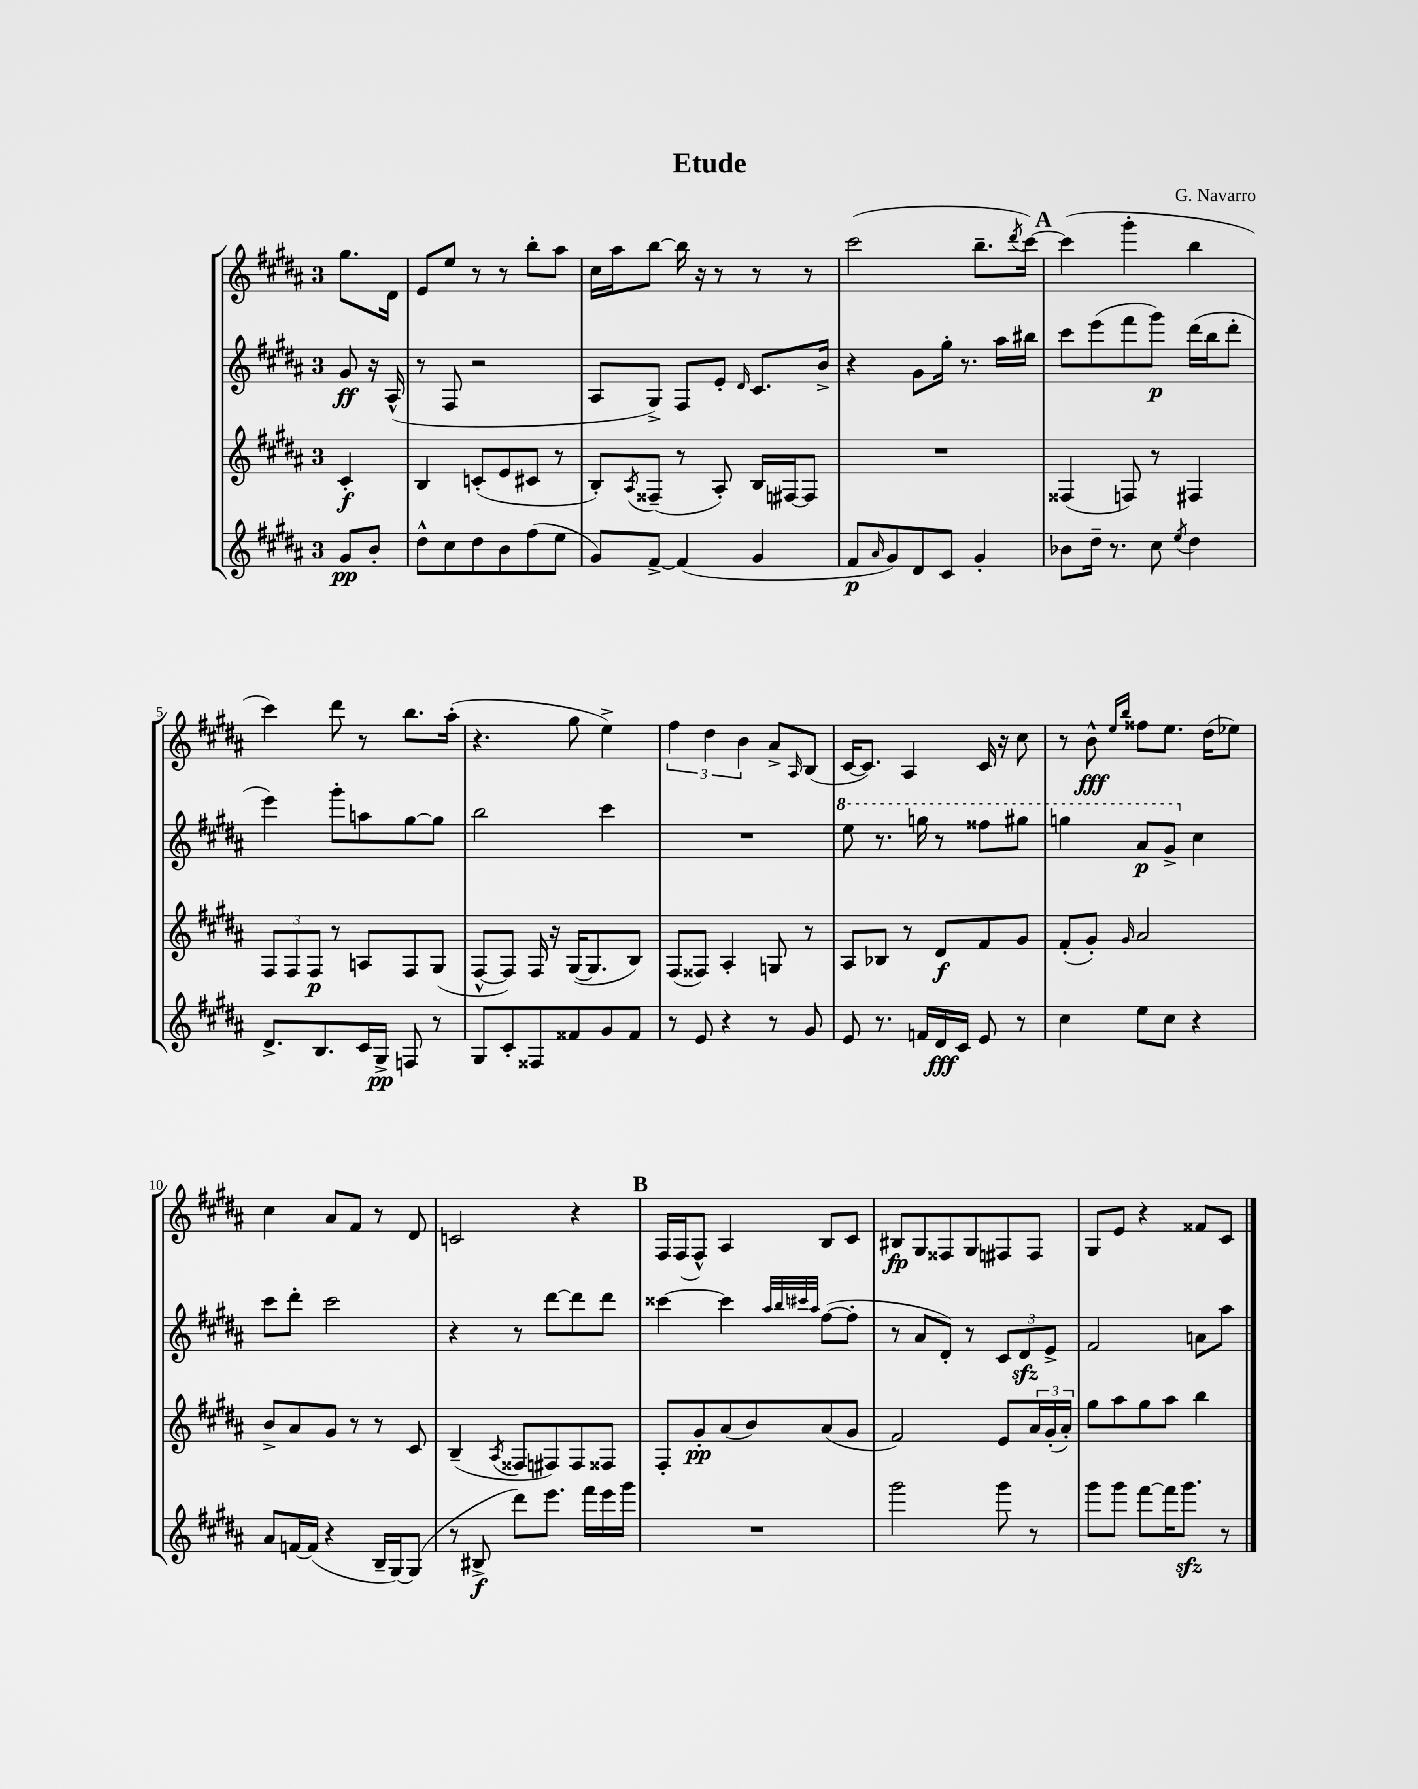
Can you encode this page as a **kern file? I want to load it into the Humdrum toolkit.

**kern	**dynam	**kern	**dynam	**kern	**dynam	**kern	**dynam
*part4	*part4	*part3	*part3	*part2	*part2	*part1	*part1
*staff4	*staff4	*staff3	*staff3	*staff2	*staff2	*staff1	*staff1
*clefG2	*	*clefG2	*	*clefG2	*	*clefG2	*
*k[f#c#g#d#a#]	*	*k[f#c#g#d#a#]	*	*k[f#c#g#d#a#]	*	*k[f#c#g#d#a#]	*
*M3/4	*	*M3/4	*	*M3/4	*	*M3/4	*
=	=	=	=	=	=	=	=
8g#/L	pp	4c#'/	f	8g#/	ff	8.gg#\L	.
8b'/J	.	.	.	16r	.	.	.
.	.	.	.	(16A#^^/	.	16d#\Jk	.
=1	=1	=1	=1	=1	=1	=1	=1
8dd#^^\L	.	4B/	.	8r	.	8e/L	.
8cc#\	.	.	.	8F#/	.	8ee/J	.
8dd#\	.	(8cn'/L	.	2r	.	8r	.
8b\	.	8e/	.	.	.	8r	.
(8ff#\	.	8c#X/J	.	.	.	8bb'\L	.
8ee\J	.	8r	.	.	.	8aa#\J	.
=2	=2	=2	=2	=2	=2	=2	=2
8g#/L)	.	8B'/L)	.	8A#/L	.	16cc#\LL	.
.	.	.	.	.	.	16aa#\J	.
.	.	8qA#/	.	.	.	.	.
[8f#^/J	.	(8F##X~/J	.	8G#^/J)	.	[8bb\J	.
(4f#/]	.	8r	.	8F#/L	.	16bb\]	.
.	.	.	.	.	.	16r	.
.	.	8A#'/)	.	8e'/J	.	8r	.
.	.	.	.	16qqd#/	.	.	.
4g#/	.	16B/LL	.	8.c#/L	.	8r	.
.	.	[16F#X/J	.	.	.	.	.
.	.	8F#/J]	.	.	.	8r	.
.	.	.	.	16b^/Jk	.	.	.
=3	=3	=3	=3	=3	=3	=3	=3
8f#/L	p	2.r	.	4r	.	(2ccc#\	.
16qqa#/	.	.	.	.	.	.	.
8g#/)	.	.	.	.	.	.	.
8d#/	.	.	.	8g#\L	.	.	.
8c#/J	.	.	.	16gg#'\Jk	.	.	.
.	.	.	.	8.r	.	.	.
4g#'/	.	.	.	.	.	8.bb~\L	.
.	.	.	.	16aa#\LL	.	.	.
.	.	.	.	.	.	8qddd#/	.
.	.	.	.	16bb#X\JJ	.	[16ccc#\Jk)	.
!!LO:REH:place=s1:t=A
=4	=4	=4	=4	=4	=4	=4	=4
8b-X\L	.	(4F##X/	.	8ccc#\L	.	(4ccc#\]	.
16dd#~\Jk	.	.	.	(8eee\	.	.	.
8.r	.	.	.	.	.	.	.
.	.	8Fn/)	.	8fff#\	.	4ggg#'\	.
8cc#\	.	8r	.	8ggg#\J)	p	.	.
8qee/	.	.	.	.	.	.	.
4dd#\	.	4F#X/	.	(16ddd#\LL	.	4bb\	.
.	.	.	.	16bb\J	.	.	.
.	.	.	.	8ddd#'\J	.	.	.
!!LO:LB:g=z
=5	=5	=5	=5	=5	=5	=5	=5
8.d#^/L	.	12F#/L	.	4eee\)	.	4ccc#\)	.
.	.	12F#/	.	.	.	.	.
.	.	12F#/J	p	.	.	.	.
8.B/	.	.	.	.	.	.	.
.	.	8r	.	8ggg#'\L	.	8ddd#\	.
16c#/L	.	8An/L	.	8aan\	.	8r	.
16G#^/JJ	pp	.	.	.	.	.	.
8Fn/	.	8F#/	.	[8gg#\	.	8.bb\L	.
8r	.	(8G#/J	.	8gg#\J]	.	.	.
.	.	.	.	.	.	(16aa#'\Jk	.
=6	=6	=6	=6	=6	=6	=6	=6
8G#/L	.	[8F#^^/L	.	2bb\	.	4.r	.
8c#'/	.	8F#/J])	.	.	.	.	.
8F##X/	.	16F#/	.	.	.	.	.
.	.	16r	.	.	.	.	.
8f##X/	.	([16G#/KL	.	.	.	8gg#\	.
.	.	8.G#/]	.	.	.	.	.
8g#/	.	.	.	4ccc#\	.	4ee^\)	.
8f##/J	.	8B/J)	.	.	.	.	.
=7	=7	=7	=7	=7	=7	=7	=7
8r	.	(8F#/L	.	2.r	.	6ff#\	.
8e/	.	8F##X/J)	.	.	.	.	.
.	.	.	.	.	.	6dd#\	.
4r	.	4A#'/	.	.	.	.	.
.	.	.	.	.	.	6b\	.
8r	.	8Gn/	.	.	.	8a#^/L	.
.	.	.	.	.	.	16qqA#/	.
8g#/	.	8r	.	.	.	(8B/J	.
=8	=8	=8	=8	=8	=8	=8	=8
*	*	*	*	*8va	*	*	*
8e/	.	8A#/L	.	8eee\	.	[16c#/KL	.
.	.	.	.	.	.	8.c#/J])	.
8.r	.	8B-X/J	.	8.r	.	.	.
.	.	8r	.	.	.	4A#/	.
16fn/LL	.	.	.	16gggn\	.	.	.
16d#/	fff	8d#/L	f	8r	.	.	.
16c#/JJ	.	.	.	.	.	.	.
8e/	.	8f#/	.	8fff##X\L	.	16c#/	.
.	.	.	.	.	.	16r	.
8r	.	8g#/J	.	8ggg#X\J	.	8cc#\	.
=9	=9	=9	=9	=9	=9	=9	=9
4cc#\	.	(8f#'/L	.	4gggn\	.	8r	.
.	.	8g#'/J)	.	.	.	8b^^\	fff
.	.	.	.	.	.	16qqee/LL	.
.	.	16qqg#/	.	.	.	16qqbb/JJ	.
8ee\L	.	2a#/	.	8aa#/L	p	8ff##X\L	.
8cc#\J	.	.	.	8gg#^/J	.	8.ee\J	.
*	*	*	*	*X8va	*	*	*
4r	.	.	.	4cc#\	.	.	.
.	.	.	.	.	.	(16dd#\KL	.
.	.	.	.	.	.	8ee-X\J)	.
!!LO:LB:g=z
=10	=10	=10	=10	=10	=10	=10	=10
8a#/L	.	8b^/L	.	8ccc#\L	.	4cc#\	.
[16fn/L	.	8a#/	.	8ddd#'\J	.	.	.
(16f/JJ]	.	.	.	.	.	.	.
4r	.	8g#/J	.	2ccc#\	.	8a#/L	.
.	.	8r	.	.	.	8f#/J	.
16B~/LL	.	8r	.	.	.	8r	.
[16G#/J)	.	.	.	.	.	.	.
(8G#/J]	.	8c#/	.	.	.	8d#/	.
=11	=11	=11	=11	=11	=11	=11	=11
8r	.	(4B~/	.	4r	.	2cn/	.
8B#X^/	f	.	.	.	.	.	.
.	.	8qA#/	.	.	.	.	.
8ddd#\L)	.	8F##X/L	.	8r	.	.	.
8.eee\J	.	8F#X/)	.	[8ddd#\L	.	.	.
.	.	8F#/	.	8ddd#\]	.	4r	.
16fff#\LL	.	.	.	.	.	.	.
16eee\	.	8F##X/J	.	8ddd#\J	.	.	.
16ggg#\JJ	.	.	.	.	.	.	.
!!LO:REH:place=s1:t=B
=12	=12	=12	=12	=12	=12	=12	=12
2.r	.	8F#'/L	.	[4ccc##X\	.	16F#/LL	.
.	.	.	.	.	.	(16F#/J	.
.	.	8g#'/	pp	.	.	8F#^^/J)	.
.	.	(8a#/	.	4ccc##\]	.	4A#/	.
.	.	8b/)	.	.	.	.	.
.	.	.	.	32qqaa#/LLL	.	.	.
.	.	.	.	32qqbb/	.	.	.
.	.	.	.	32qqccc#X/	.	.	.
.	.	.	.	32qqaa#/JJJ	.	.	.
.	.	(8a#/	.	([8ff#\L	.	8B/L	.
.	.	8g#/J	.	8ff#'\J]	.	8c#/J	.
=13	=13	=13	=13	=13	=13	=13	=13
2ggg#\	.	2f#/)	.	8r	.	8B#X/L	fp
.	.	.	.	8a#/L	.	8G#/	.
.	.	.	.	8d#'/J)	.	8F##X/	.
.	.	.	.	8r	.	8G#/	.
8ggg#\	.	8e/L	.	12c#/L	.	8F#X/	.
.	.	.	.	12d#zz/	.	.	.
8r	.	24a#/L	.	.	.	8F#/J	.
.	.	(24g#'/	.	12e^/J	.	.	.
.	.	24a#'/JJ)	.	.	.	.	.
=14	=14	=14	=14	=14	=14	=14	=14
8ggg#\L	.	8gg#\L	.	2f#/	.	8G#/L	.
8ggg#\J	.	8aa#\	.	.	.	8e/J	.
[8fff#\L	.	8gg#\	.	.	.	4r	.
16fff#\K]	.	8aa#\J	.	.	.	.	.
8.ggg#zz\J	.	.	.	.	.	.	.
.	.	4bb\	.	8an\L	.	8f##X/L	.
8r	.	.	.	8aa#\J	.	8c#/J	.
==	==	==	==	==	==	==	==
*-	*-	*-	*-	*-	*-	*-	*-
